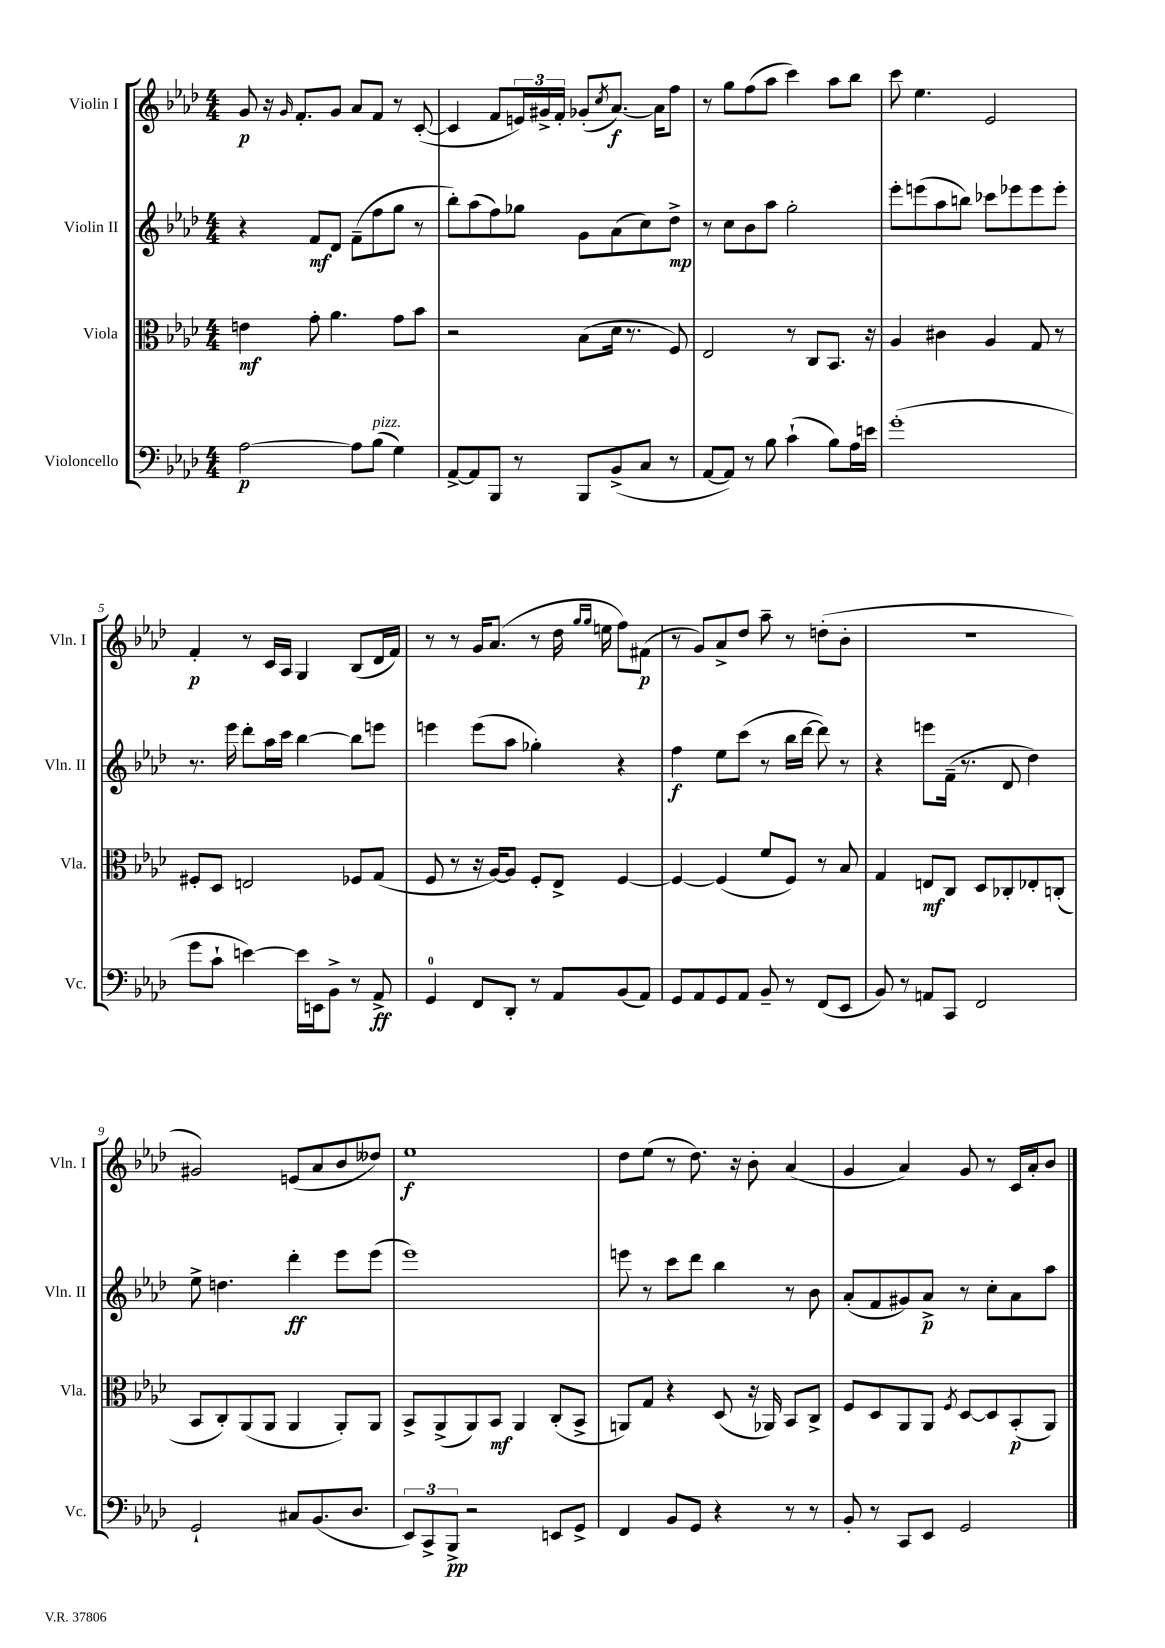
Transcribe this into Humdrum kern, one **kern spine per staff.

**kern	**kern	**kern	**kern
*staff4	*staff3	*staff2	*staff1
*clefF4	*clefC3	*clefG2	*clefG2
*k[b-e-a-d-]	*k[b-e-a-d-]	*k[b-e-a-d-]	*k[b-e-a-d-]
*M4/4	*M4/4	*M4/4	*M4/4
[2A-	4e	4r	8g
.	.	.	16r
.	.	.	16qqg
.	.	.	8.f'
.	8g'	8f	.
.	4.a-	8d-	8g
8A-]	.	(8f~	8a-
(8B-	.	8ff	8f
4G)	8g	8gg	8r
.	8b-	8r	([8c'
=	=	=	=
[8AA-^	2r	8bb-')	4c]
8AA-]	.	(8aa-	.
8BBB-	.	8ff)	8f
8r	.	8gg-	24e)
.	.	.	24g#^
.	.	.	24f'
8BBB-	(8B-	8g	(8g-'
.	.	.	8qcc
(8BB-^	16d-	(8a-	[8.a-)
.	8.r	.	.
8C	.	8cc)	.
.	.	.	16a-]
8r	8F)	8dd-^	8ff
=	=	=	=
[8AA-	2E-	8r	8r
8AA-])	.	8cc	8gg
8r	.	8b-	(8ff
8B-	.	8aa-	8aa-
(4c`	8r	2gg'	4ccc)
.	8C	.	.
8B-)	8.BB-	.	8aa-
16A-	.	.	8bb-
16e	16r	.	.
=	=	=	=
(1g'	4A-	8eee-'	8ccc
.	.	(8eee	4.ee-
.	4c#	8aa-	.
.	.	8bb)	.
.	4A-	8ccc-	2e-
.	.	8eee-	.
.	8G	8eee-	.
.	8r	8eee-'	.
=	=	=	=
8g	8F#'	8.r	4f'
8c`	8D-	.	.
.	.	16eee-	.
[4e)	2E	8ddd-'	8r
.	.	16aa-	16c
.	.	16ccc	16A-
16e]	.	[4bb-	4G
16EE	.	.	.
8BB-^	.	.	.
8r	8F-	8bb-]	(8B-
8AA-^	(8G	8eee	16d-
.	.	.	16f)
=	=	=	=
4GG	8F	4eee	8r
.	8r	.	8r
8FF	16r	(8eee	16g
.	[16A-)	.	(8.a-
8DD-'	8A-]	8aa-	.
8r	8F'	4gg-')	8r
8AA-	8E-^	.	16dd-
.	.	.	16qqgg
.	.	.	16qqgg
.	.	.	16ee
(8BB-	[4F	4r	8ff)
8AA-)	.	.	(8f#
=	=	=	=
8GG	4F_	4ff	8r
8AA-	.	.	8g)
8GG	(4F]	8ee-	8a-^
8AA-	.	(8ccc	8dd-
8BB-~	8f	8r	8aa-~
8r	8F)	16bb-	8r
.	.	[16ddd-	.
(8FF	8r	8ddd-])	(8dd'
8EE-	8B-	8r	8b-'
=	=	=	=
8BB-)	4G	4r	1r
8r	.	.	.
8AA	8E	8eee	.
8CC	8C	(16f~	.
.	.	8.r	.
2FF	8D-	.	.
.	8C-'	8d-	.
.	8E-'	4dd-)	.
.	(8C'	.	.
=	=	=	=
2GG`	8BB-	8ee-^	2g#)
.	8C')	4.dd	.
.	(8AA-	.	.
.	8AA-	.	.
8C#	4AA-	4ddd-'	(8e
(8.BB-	.	.	8a-
.	8AA-')	8eee-	8b-
8.D-	.	.	.
.	8AA-	(8eee-	8dd--)
=	=	=	=
12EE-)	8BB-^	1eee-)	1ee-
12CC^	.	.	.
.	(8AA-^	.	.
12BBB-^	.	.	.
2r	8AA-)	.	.
.	8BB-	.	.
.	4AA-	.	.
8EE	(8C'	.	.
8GG^	8BB-^	.	.
=	=	=	=
4FF	8AA)	8eee	8dd-
.	8G	8r	(8ee-
8BB-	4r	8ccc	8r
8GG	.	8ddd-	8.dd-)
4r	(8D-	4bb-	.
.	.	.	16r
.	16r	.	8b-'
.	16AA-)	.	.
8r	8BB-	8r	(4a-
8r	8C^	8b-	.
=	=	=	=
8BB-'	8F	(8a-'	4g
8r	8D-	8f	.
8CC	8AA-	8g#)	4a-)
8EE-	8AA-	8a-^	.
.	8qF	.	.
2GG	[8D-	8r	8g
.	8D-]	8cc'	8r
.	(8BB-'	8a-	16c
.	.	.	16a-'
.	8AA-)	8aa-	8b-
==	==	==	==
*-	*-	*-	*-
